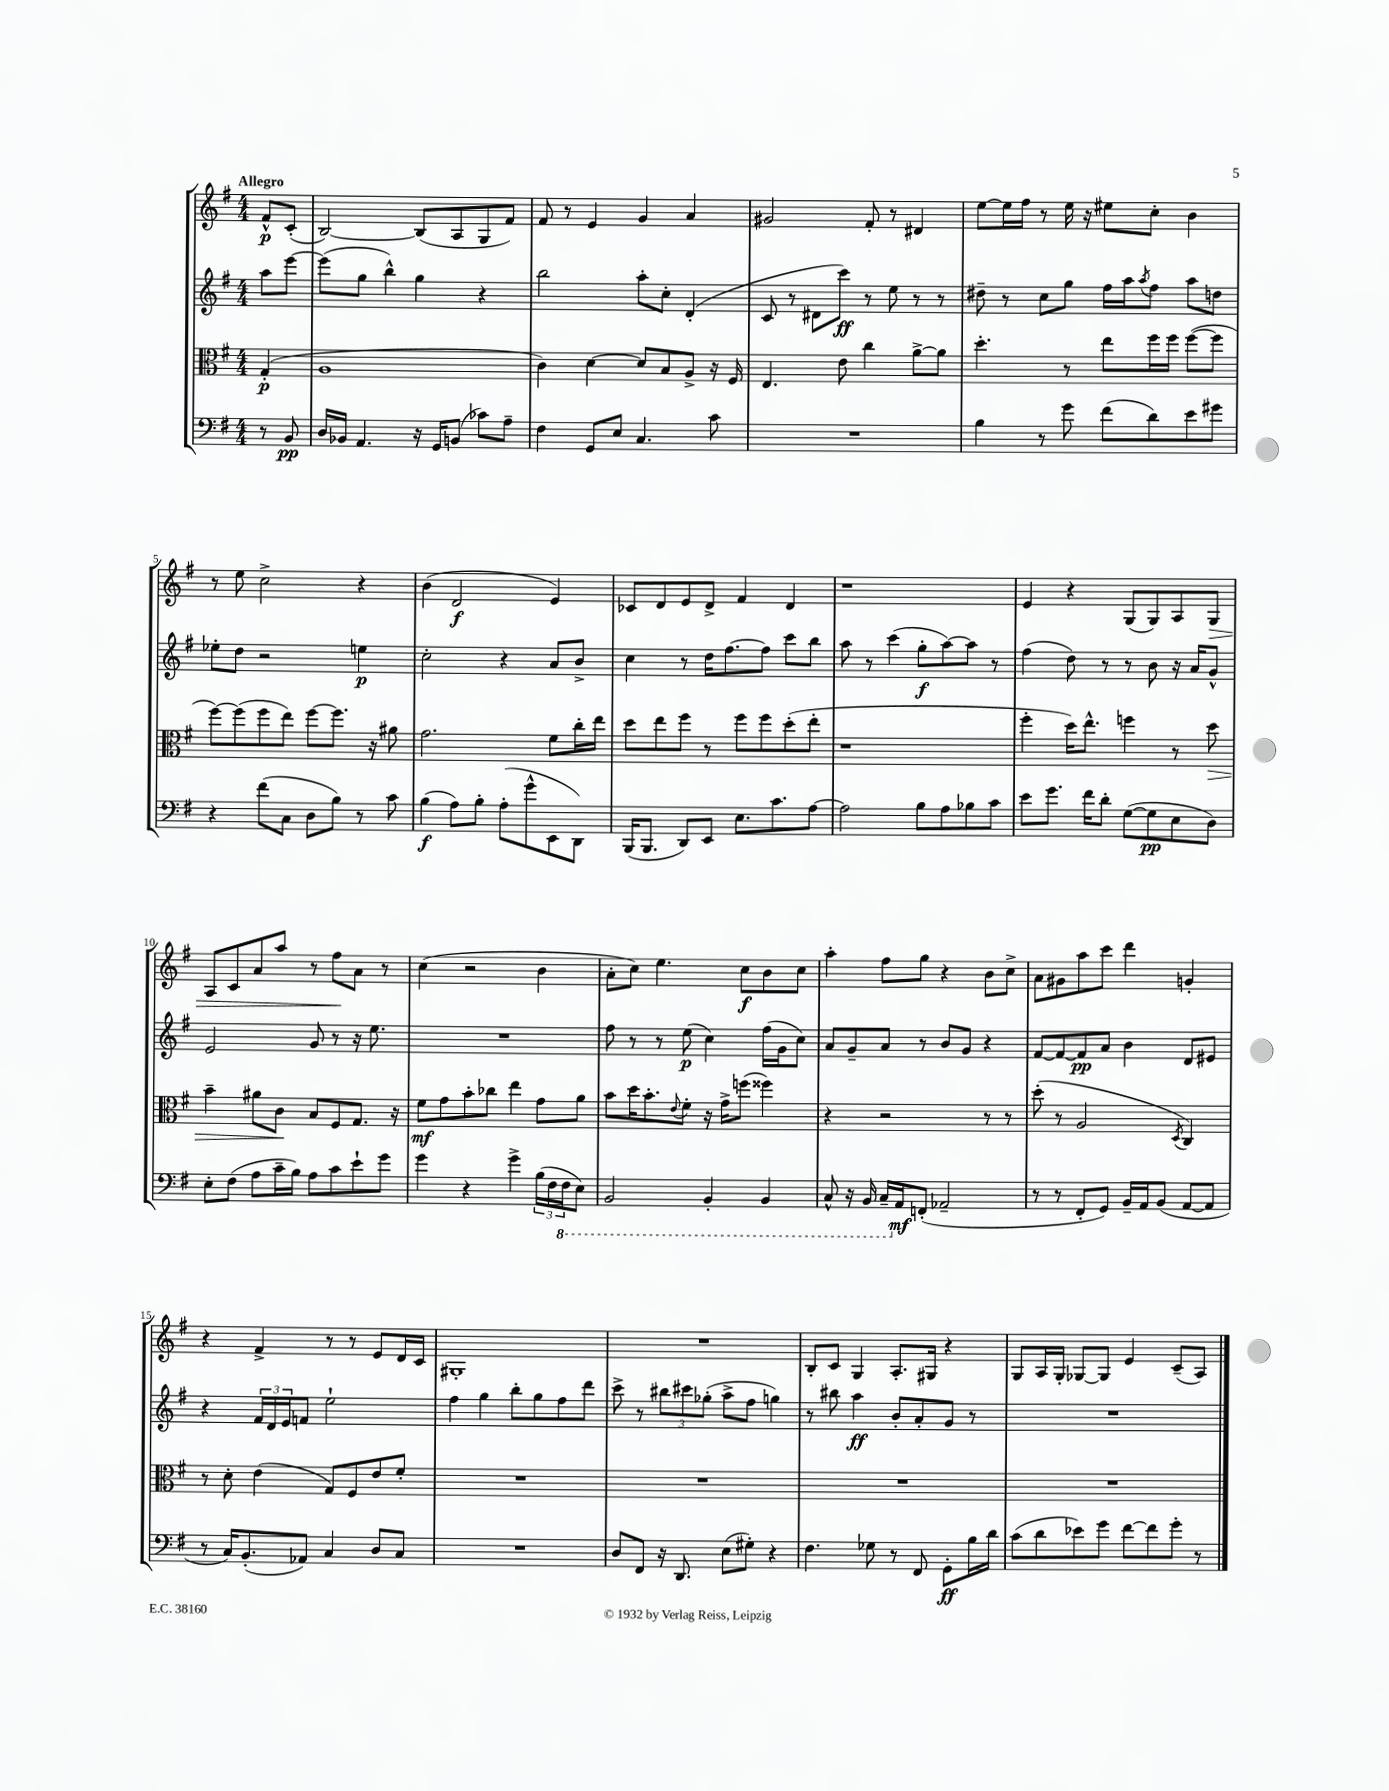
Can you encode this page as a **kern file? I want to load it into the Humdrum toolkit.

**kern	**kern	**kern	**kern
*staff4	*staff3	*staff2	*staff1
*clefF4	*clefC3	*clefG2	*clefG2
*k[f#]	*k[f#]	*k[f#]	*k[f#]
*M4/4	*M4/4	*M4/4	*M4/4
8r	(4G'/	8aa\L	8f#^^/L
8BB/	.	[8eee\J	(8c'/J
=	=	=	=
16D/LL	1A	(8eee\]L	[2B/)
16BB-/JJ	.	.	.
4.AA/	.	8gg\J	.
.	.	4bb^^\)	.
16r	.	4gg\	(8B/]L
16GG/LK	.	.	.
(8BB/J	.	.	8A/
8c-\L)	.	4r	8G/
8A~\J	.	.	8f#/J)
=	=	=	=
4F#\	4c\)	2bb\	8f#/
.	.	.	8r
8GG/L	[4d\	.	4e/
8E/J	.	.	.
4.C/	8d/]L	8aa'\L	4g/
.	8B/	8cc'\J	.
.	8A^/J	(4d'/	4a/
8c\	16r	.	.
.	16F#/	.	.
=	=	=	=
1r	4.E/	8c/	2g#/
.	.	8r	.
.	.	8d#\L	.
.	8e\	8ccc\J)	.
.	4cc\	8r	8f#'/
.	.	8ee\	8r
.	[8a^\L	8r	4d#/
.	8a\]J	8r	.
=	=	=	=
4B\	4.dd'\	8dd#~\	[8ee\L
.	.	8r	16ee\]L
.	.	.	16ff#\JJ
8r	.	8cc\L	8r
8g\	8r	8gg\J	16ee\
.	.	.	16r
(8f#\L	8ee\L	16ff#\LL	8ee#\L
.	.	16aa\J	.
.	.	8qaa/	.
8d\)	16ff#\L	8ff#\J	8cc'\J
.	16ff#\JJ	.	.
8e\	([8ff#\L	8aa\L	4b\
8g#\J	8ff#\]J	8dd\J	.
=	=	=	=
4r	[8ff#\L)	8ee-'\L	8r
.	(8ff#\]	8dd\J	8ee\
(8f#\L	8ff#\	2r	2cc^\
8C\J	8ee\J)	.	.
8D\L	[8ff#\L	.	.
8B\J)	8.ff#\]J	.	.
8r	.	4ee\	4r
.	16r	.	.
8c\	8a#\	.	.
=	=	=	=
(4B\	2.g\	2cc'\	(4b\
8A\L)	.	.	2d/
8B'\J	.	.	.
(8A'\L	.	4r	.
8g^^\	.	.	.
8EE\	8f#\L	8a/L	4e/)
8DD\J)	16cc'\L	8b^/J	.
.	16ee\JJ	.	.
=	=	=	=
(16BBB/LK	8dd\L	4cc\	8c-/L
8.BBB/J	.	.	.
.	8ee\	.	8d/
8DD/L)	8ff#\J	8r	8e/
8EE/J	8r	16dd\LK	8d^/J
.	.	[8.ff#\	.
8.E\L	8ff#\L	.	4f#/
.	8ff#\	8ff#\]J	.
8.c\	.	.	.
.	(8dd'\	8ccc\L	4d/
[8A\J	8ee'\J	8bb\J	.
=	=	=	=
2A\]	1r	8aa\	1r
.	.	8r	.
.	.	(4ccc\	.
8B\L	.	8gg'\L	.
8A\	.	[8aa\)	.
8B-\	.	8aa\]J	.
8c\J	.	8r	.
=	=	=	=
8e\L	4ff#'\	(4ff#\	4e/
8.g\J	.	.	.
.	16dd\LK)	8dd\)	4r
16f#\LK	8.ee^^\J	.	.
8d'\J	.	8r	.
([8G\L	4ff\	8r	(8G/L
8G\]	.	8b\	8G/)
8E\	8r	16r	8A/
.	.	16a/LK	.
8D\J)	8dd\	8g^^/J	8G/J
=	=	=	=
8E'\L	4b~\	2e/	8A/L
(8F#\J	.	.	8c/
8A\L	8a#\L	.	8a/
16c~\L	8c\J	.	8aa/J
16B\JJ)	.	.	.
8A\L	8B/L	8g/	8r
8c\	8F#/	8r	8ff#\L
8e`\	8.G/J	16r	8a\J
.	.	8.ee\	.
8g\J	.	.	8r
.	16r	.	.
=	=	=	=
4g\	8f#\L	1r	(4cc\
.	8g\	.	.
4r	8b'\	.	2r
.	8cc-\J	.	.
4g^\	4ee\	.	.
(24B\LL	8g\L	.	4b\
24F#\	.	.	.
24FF#\J	.	.	.
8EE\J)	8a\J	.	.
=	=	=	=
2BBB/	8b\L	8ff#\	8a'\L
.	16dd\K	8r	8cc\J)
.	8.b'\	.	.
.	.	8r	4.ee\
.	8qqe/	.	.
.	8f#'\J	(8ee\	.
4BBB'/	16r	4cc\)	.
.	16g^\LK	.	.
.	(8ff\J	.	8cc\L
4BBB/	4ff##\)	(16ff#\LL	8b\
.	.	16g\J	.
.	.	8cc\J)	8cc\J
=	=	=	=
8CC^^/	4r	8a/L	4aa'\
16r	.	8g~/	.
16BBB/	.	.	.
16CC~/LL	2r	8a/J	8ff#\L
16AA/J	.	.	.
(8FF'/J	.	8r	8gg\J
2AA-~/	.	8b/L	4r
.	.	8g/J	.
.	8r	4r	8b\L
.	8r	.	8cc^\J
=	=	=	=
8r	(8dd'\	[8f#/L	8a\L
8r	8r	8f#/_	8g#\
8FF#'/L	2A/	8f#/]	8aa\
8GG/J)	.	8a/J	8ccc\J
16BB~/LL	.	4b\	4ddd\
16AA/J	.	.	.
(8BB/J	.	.	.
.	8qD/	.	.
[8AA/L	4C/)	8d/L	4g'/
8AA/]J	.	8e#/J	.
=	=	=	=
8r	8r	4r	4r
16C/LK)	8d'\	.	.
(8.BB'/	.	.	.
.	(4e\	24f#/LL	4f#^/
.	.	24d/	.
.	.	24e/J	.
8AA-/J)	.	8f/J	.
4C/	8G/L)	2ee`\	8r
.	8F#/	.	8r
8D/L	8e/	.	8e/L
8C/J	8f#'/J	.	16d/L
.	.	.	16c/JJ
=	=	=	=
1r	1r	4ff#\	1G#'
.	.	4gg\	.
.	.	8bb'\L	.
.	.	8gg\	.
.	.	8ff#\	.
.	.	8ddd\J	.
=	=	=	=
8D/L	1r	8ccc^\	1r
8FF#/J	.	8r	.
16r	.	12bb#\L	.
8.DD/	.	.	.
.	.	12ccc#\	.
.	.	(12gg-'\J	.
(8E\L	.	8aa^\L	.
8G#'\J)	.	8ff#\J	.
4r	.	4gg\)	.
=	=	=	=
4.F#\	1r	8r	8B'/L
.	.	8bb#\	8c/J
.	.	4aa\	4G/
8G-\	.	.	.
8r	.	8b'/L	8.A'/L
8FF#/	.	8a'/	.
.	.	.	16G#/Jk
8GG'\L	.	8g/J	4r
16B\L	.	8r	.
16d\JJ	.	.	.
=	=	=	=
(8c\L	1r	1r	8G/L
8d\	.	.	16A/L
.	.	.	16G'/JJ
8e-\)	.	.	[8G-/L
8g\J	.	.	8G-/]J
[8f#\L	.	.	4e/
8f#\]	.	.	.
8g'\J	.	.	(8c~/L
8r	.	.	8A/J)
==	==	==	==
*-	*-	*-	*-
